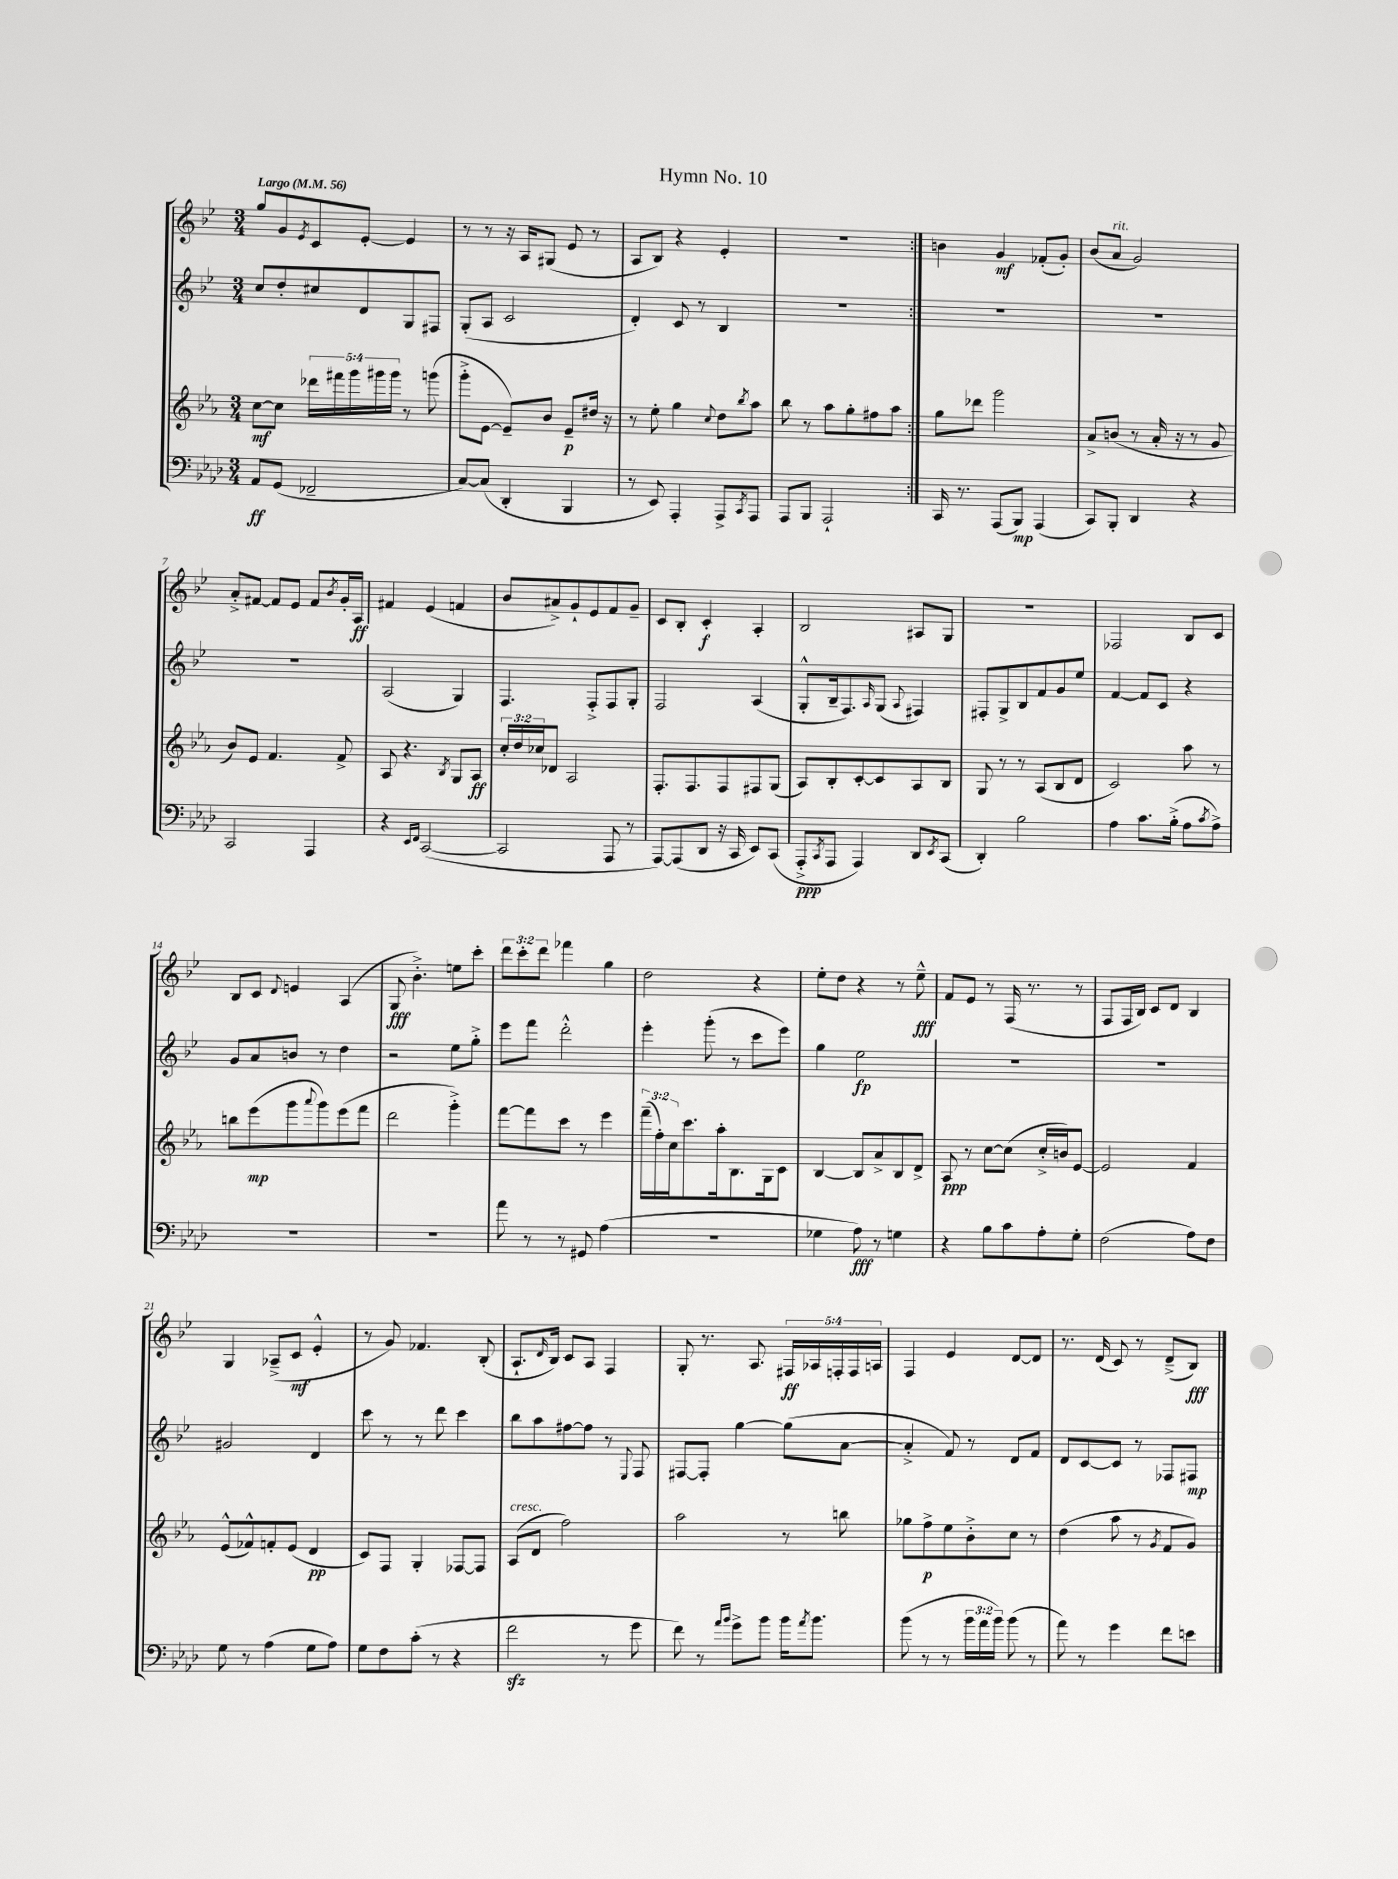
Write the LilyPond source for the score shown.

\header { title = "Hymn No. 10" }
<<
\new StaffGroup <<
\new Staff = "s0" {
    \clef treble \key bes \major \numericTimeSignature \time 3/4 \override Staff.TupletNumber.text = #tuplet-number::calc-fraction-text \tempo "Largo" 4 = 56
    \repeat volta 2 { g''8 g'8 \acciaccatura { ees'8 } c'8 ees'8~-. ees'4 |
    r8 r8 r16 a16 gis8( ees'8 r8 |
    a8 bes8) r4 ees'4-. |
    R2. | }
    b'4 g'4\mf fes'8-.( g'8-.) |
    bes'8( a'8^\markup { \italic "rit." } g'2) |
    a'8-.-> fis'8~ fis'8 ees'8 fis'8 \acciaccatura { bes'8 } g'16-. a16\ff |
    fis'4 ees'4( f'4 |
    bes'8 ais'8->) g'8-! ees'8 f'8 g'8-- |
    c'8 bes8-. c'4-.\f a4-. |
    bes2 ais8 g8 |
    R2. |
    fes2 bes8 c'8 |
    bes8 c'8 \appoggiatura { d'8 } e'4 a4( |
    g8\fff bes'4.-.->) e''8 c'''8-. |
    \tuplet 3/2 { d'''8 c'''8-. d'''8 } fes'''4 g''4 |
    d''2 r4 |
    ees''8-. d''8 r4 r8 ees''8---^\fff |
    f'8 ees'8 r8 f16( r8. r8 |
    f8 f16 bes16) c'8 d'8 bes4 |
    g4 aes8--->( c'8\mf ees'4-.-^ |
    r8 g'8) fes'4. bes8-.( |
    a8.-! \grace { d'16 } bes16) c'8 a8 f4 |
    g8-. r8. a8. \tuplet 5/4 { fis16\ff aes16 f16-. f16 a16 } |
    f4 ees'4 d'8~ d'8 |
    r8. d'16( c'8) r8 d'8--->( bes8\fff) \bar "|." |
}
\new Staff = "s1" {
    \clef treble \key bes \major \numericTimeSignature \time 3/4
    \repeat volta 2 { c''8 d''8-. cis''8 d'8 g8 fis8 |
    g8-.( a8 c'2 |
    d'4-.) c'8 r8 bes4 |
    R2. | }
    R2. |
    R2. |
    R2. |
    a2( g4) |
    f4. f8-.-> f8 g8-. |
    f2 a4( |
    g8-.-^ bes16-- f8.) \grace { a16 } g8( \appoggiatura { a8 } fis4) |
    fis8-. g8-> bes8 f'8 g'8 ees''8 |
    f'4~ f'8 c'8 r4 |
    g'8 a'8 b'8 r8 d''4 |
    r2 ees''8 g''8-.-> |
    ees'''8 f'''8 d'''2-.-^ |
    ees'''4-. g'''8-.( r8 c'''8 ees'''8) |
    g''4 ees''2\fp |
    R2. |
    R2. |
    gis'2 d'4 |
    c'''8 r8 r8 d'''8 c'''4 |
    bes''8 a''8 fis''8~ fis''8 r8 \appoggiatura { ees8 } f8 |
    fis8~ fis8-. g''4~ g''8( a'8~ |
    a'4-.-> f'8) r8 d'8 f'8 |
    d'8 c'8~ c'8 r8 fes8 fis8\mp \bar "|." |
}
\new Staff = "s2" {
    \clef treble \key ees \major \numericTimeSignature \time 3/4 \override Staff.TupletNumber.text = #tuplet-number::calc-fraction-text
    \repeat volta 2 { c''8~\mf c''8 \tuplet 5/4 { des'''16 fis'''16 g'''16 gis'''16 gis'''16 } r8 g'''8( |
    g'''8-.-> ees'8~ ees'8--) bes'8 ees'8--\p dis''16 r16 |
    r8 ees''8-. g''4 \appoggiatura { c''8 } d''8 \acciaccatura { bes''8 } aes''8 |
    bes''8 r8 aes''8 g''8-. fis''8 aes''8 | }
    g''8 des'''8 g'''2 |
    aes'8-> b'8( r8 aes'16-. r16 r8 g'8 |
    bes'8) ees'8 f'4. f'8-> |
    aes8 r4. \acciaccatura { bes8 } g8 aes8\ff |
    \tuplet 3/2 { c''16-. d''16 ces''16 } des'8 aes2 |
    f8.-. f8. f8 fis8 g8( |
    aes8) bes8-. c'8~-. c'8 aes8 bes8 |
    g8 r8 r8 aes8( bes8 d'8 |
    c'2) aes''8 r8 |
    b''8 ees'''8\mp( g'''8 \appoggiatura { aes'''8 } g'''8) ees'''8( f'''8 |
    d'''2 g'''4-.->) |
    f'''8~ f'''8 c'''8 r8 ees'''4 |
    \tuplet 3/2 { f'''16--( f''16-.) c''16 } c'''8. aes''16-. bes8. g16 c'8 |
    bes4~ bes8 aes'8-> bes8 d'8-> |
    aes8\ppp r8 c''8~ c''8( c''16-.-> b'16) ees'8~ |
    ees'2 f'4 |
    ees'8-^( fes'8-^) f'8-. ees'8( d'4\pp |
    c'8) f8 g4-. fes8~ fes8 |
    aes8^\markup { \italic "cresc." }( d'8 f''2) |
    aes''2 r8 b''8 |
    ges''8 f''8->\p ees''8 bes'8-.-> c''8 r8 |
    d''4( aes''8 r8 \acciaccatura { g'8 } f'8 g'8) \bar "|." |
}
\new Staff = "s3" {
    \clef bass \key aes \major \numericTimeSignature \time 3/4 \override Staff.TupletNumber.text = #tuplet-number::calc-fraction-text
    \repeat volta 2 { aes,8\ff g,8( fes,2-- |
    c8~) c8( des,4-. bes,,4 |
    r8 ees,8) aes,,4-. aes,,8-> \acciaccatura { c,8 } aes,,8 |
    aes,,8 bes,,8 aes,,2-! | }
    c,16 r8. aes,,8( bes,,8\mp) aes,,4( |
    c,8) bes,,8-. des,4 r4 |
    c,2 aes,,4 |
    r4 \grace { ees,16 f,16 } c,2~( |
    c,2 aes,,8 r8 |
    aes,,8~) aes,,8( des,8 r16 c,16 ees,8) c,8( |
    aes,,8-.->\ppp \acciaccatura { c,8 } aes,,8 aes,,4) des,8 \acciaccatura { ees,8 } c,8( |
    des,4-.) bes2 |
    aes4 c'8. bes16-.->( aes8 \acciaccatura { c'8 } aes8->) |
    R2. |
    R2. |
    aes'8 r8 r8 gis,8 aes4( |
    R2. |
    ges4 aes8\fff) r8 g4 |
    r4 bes8 c'8 aes8-. g8-. |
    f2( aes8) f8 |
    g8 r8 aes4( g8 aes8) |
    g8 f8 c'8-.( r8 r4 |
    f'2\sfz r8 g'8 |
    f'8) r8 \grace { aes'16 bes'16 } g'8-> bes'8 bes'16 \acciaccatura { aes'8 } bes'8. |
    bes'8( r8 r8 \tuplet 3/2 { bes'16 aes'16 bes'16) } bes'8( r8 |
    aes'8) r8 g'4 f'8 e'8 \bar "|." |
}
>>
>>
